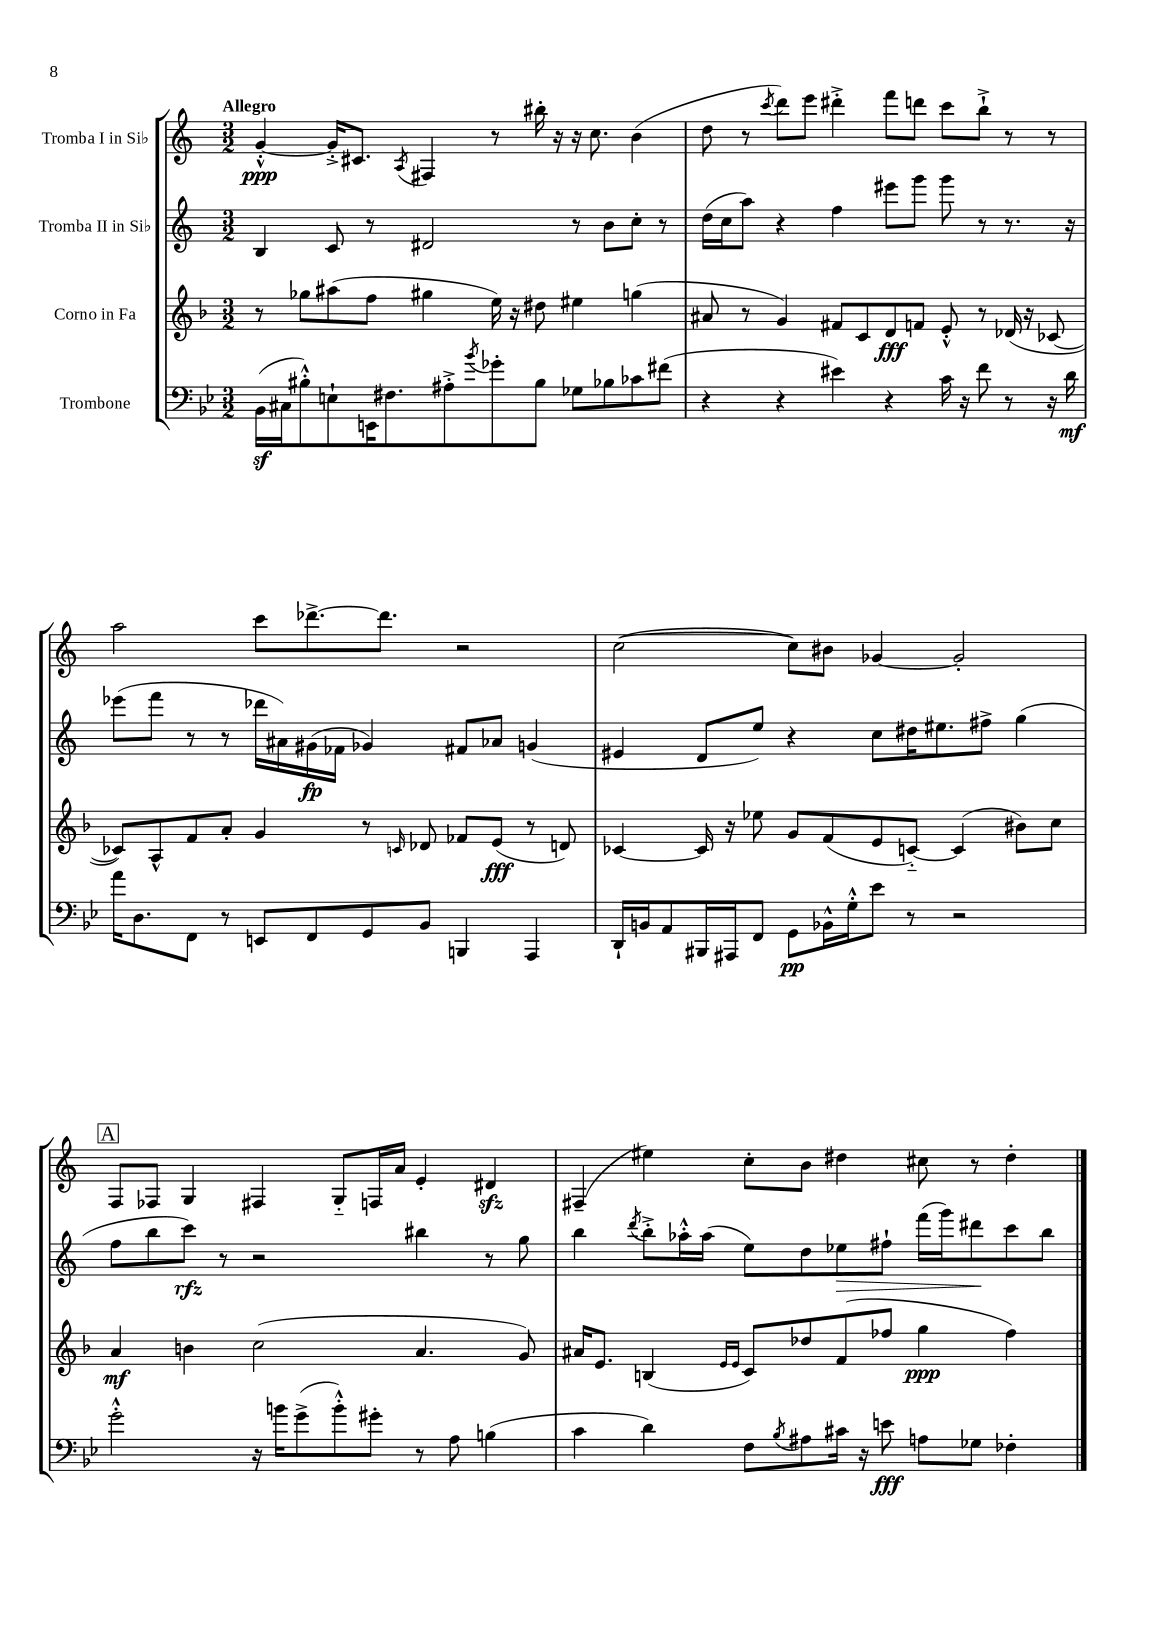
<<
\new StaffGroup <<
\new Staff = "s0" \with { instrumentName = "Tromba I in Sib" } {
    \clef treble \key c \major \numericTimeSignature \time 3/2 \tempo "Allegro"
    g'4~-.-^\ppp g'16-.-> cis'8. \acciaccatura { a8 } fis4 r8 bis''16-. r16 r16 c''8. b'4( |
    d''8 r8 \acciaccatura { c'''8 } d'''8) e'''8 dis'''4-.-> f'''8 d'''8 c'''8 b''8-!-> r8 r8 |
    a''2 c'''8 des'''8.~-> des'''8. r2 |
    c''2~( c''8) bis'8 ges'4~ ges'2-. |
    \mark \markup { \box "A" } f8 fes8 g4 fis4 g8-_ f16 a'16 e'4-. dis'4\sfz |
    fis4--( eis''4) c''8-. b'8 dis''4 cis''8 r8 dis''4-. \bar "|." |
}
\new Staff = "s1" \with { instrumentName = "Tromba II in Sib" } {
    \clef treble \key c \major \numericTimeSignature \time 3/2
    b4 c'8 r8 dis'2 r8 b'8 c''8-. r8 |
    d''16( c''16 a''8) r4 f''4 eis'''8 g'''8 g'''8 r8 r8. r16 |
    ees'''8( f'''8 r8 r8 des'''16 ais'16) gis'16\fp( fes'16 ges'4) fis'8 aes'8 g'4( |
    eis'4 d'8 e''8) r4 c''8 dis''16 eis''8. fis''8-> g''4( |
    \mark \markup { \box "A" } f''8 b''8 c'''8\rfz) r8 r2 bis''4 r8 g''8 |
    b''4 \acciaccatura { d'''8 } b''8-.-> aes''16-.-^ aes''16( e''8) d''8 ees''8\> fis''8-! f'''16( g'''16) dis'''8\! c'''8 b''8 \bar "|." |
}
\new Staff = "s2" \with { instrumentName = "Corno in Fa" } {
    \clef treble \key f \major \numericTimeSignature \time 3/2
    r8 ges''8 ais''8( f''8 gis''4 e''16) r16 dis''8 eis''4 g''4( |
    ais'8 r8 g'4) fis'8 c'8 d'8\fff f'8 e'8-.-^ r8 des'16( r16 ces'8~ |
    ces'8) a8-^ f'8 a'8-. g'4 r8 \grace { c'16 } des'8 fes'8 e'8\fff( r8 d'8) |
    ces'4~ ces'16 r16 ees''8 g'8 f'8( e'8 c'8~-_) c'4( bis'8) c''8 |
    \mark \markup { \box "A" } a'4\mf b'4 c''2( a'4. g'8) |
    ais'16 e'8. b4( \grace { e'16 e'16 } c'8) des''8 f'8( fes''8 g''4\ppp fes''4) \bar "|." |
}
\new Staff = "s3" \with { instrumentName = "Trombone" } {
    \clef bass \key bes \major \numericTimeSignature \time 3/2
    bes,16\sf( cis16 bis8-.-^) e8-! e,16 fis8. ais8-.-> \acciaccatura { bes'8 } ges'8-. bis8 ges8 bes8 ces'8 fis'8( |
    r4 r4 eis'4) r4 c'16 r16 f'8 r8 r16 d'16\mf |
    a'16 d8. f,8 r8 e,8 f,8 g,8 bes,8 b,,4 a,,4 |
    d,16-! b,16 a,8 bis,,16 ais,,16 f,8 g,8\pp bes,16-^ g16-.-^ ees'8 r8 r2 |
    \mark \markup { \box "A" } g'2-.-^ r16 b'16 g'8->( b'8-.-^) gis'8-. r8 a8 b4( |
    c'4 d'4) f8 \acciaccatura { bes8 } ais8 cis'16 r16 e'8\fff a8 ges8 fes4-. \bar "|." |
}
>>
>>
\layout { \context { \Score \remove "Bar_number_engraver" } }
